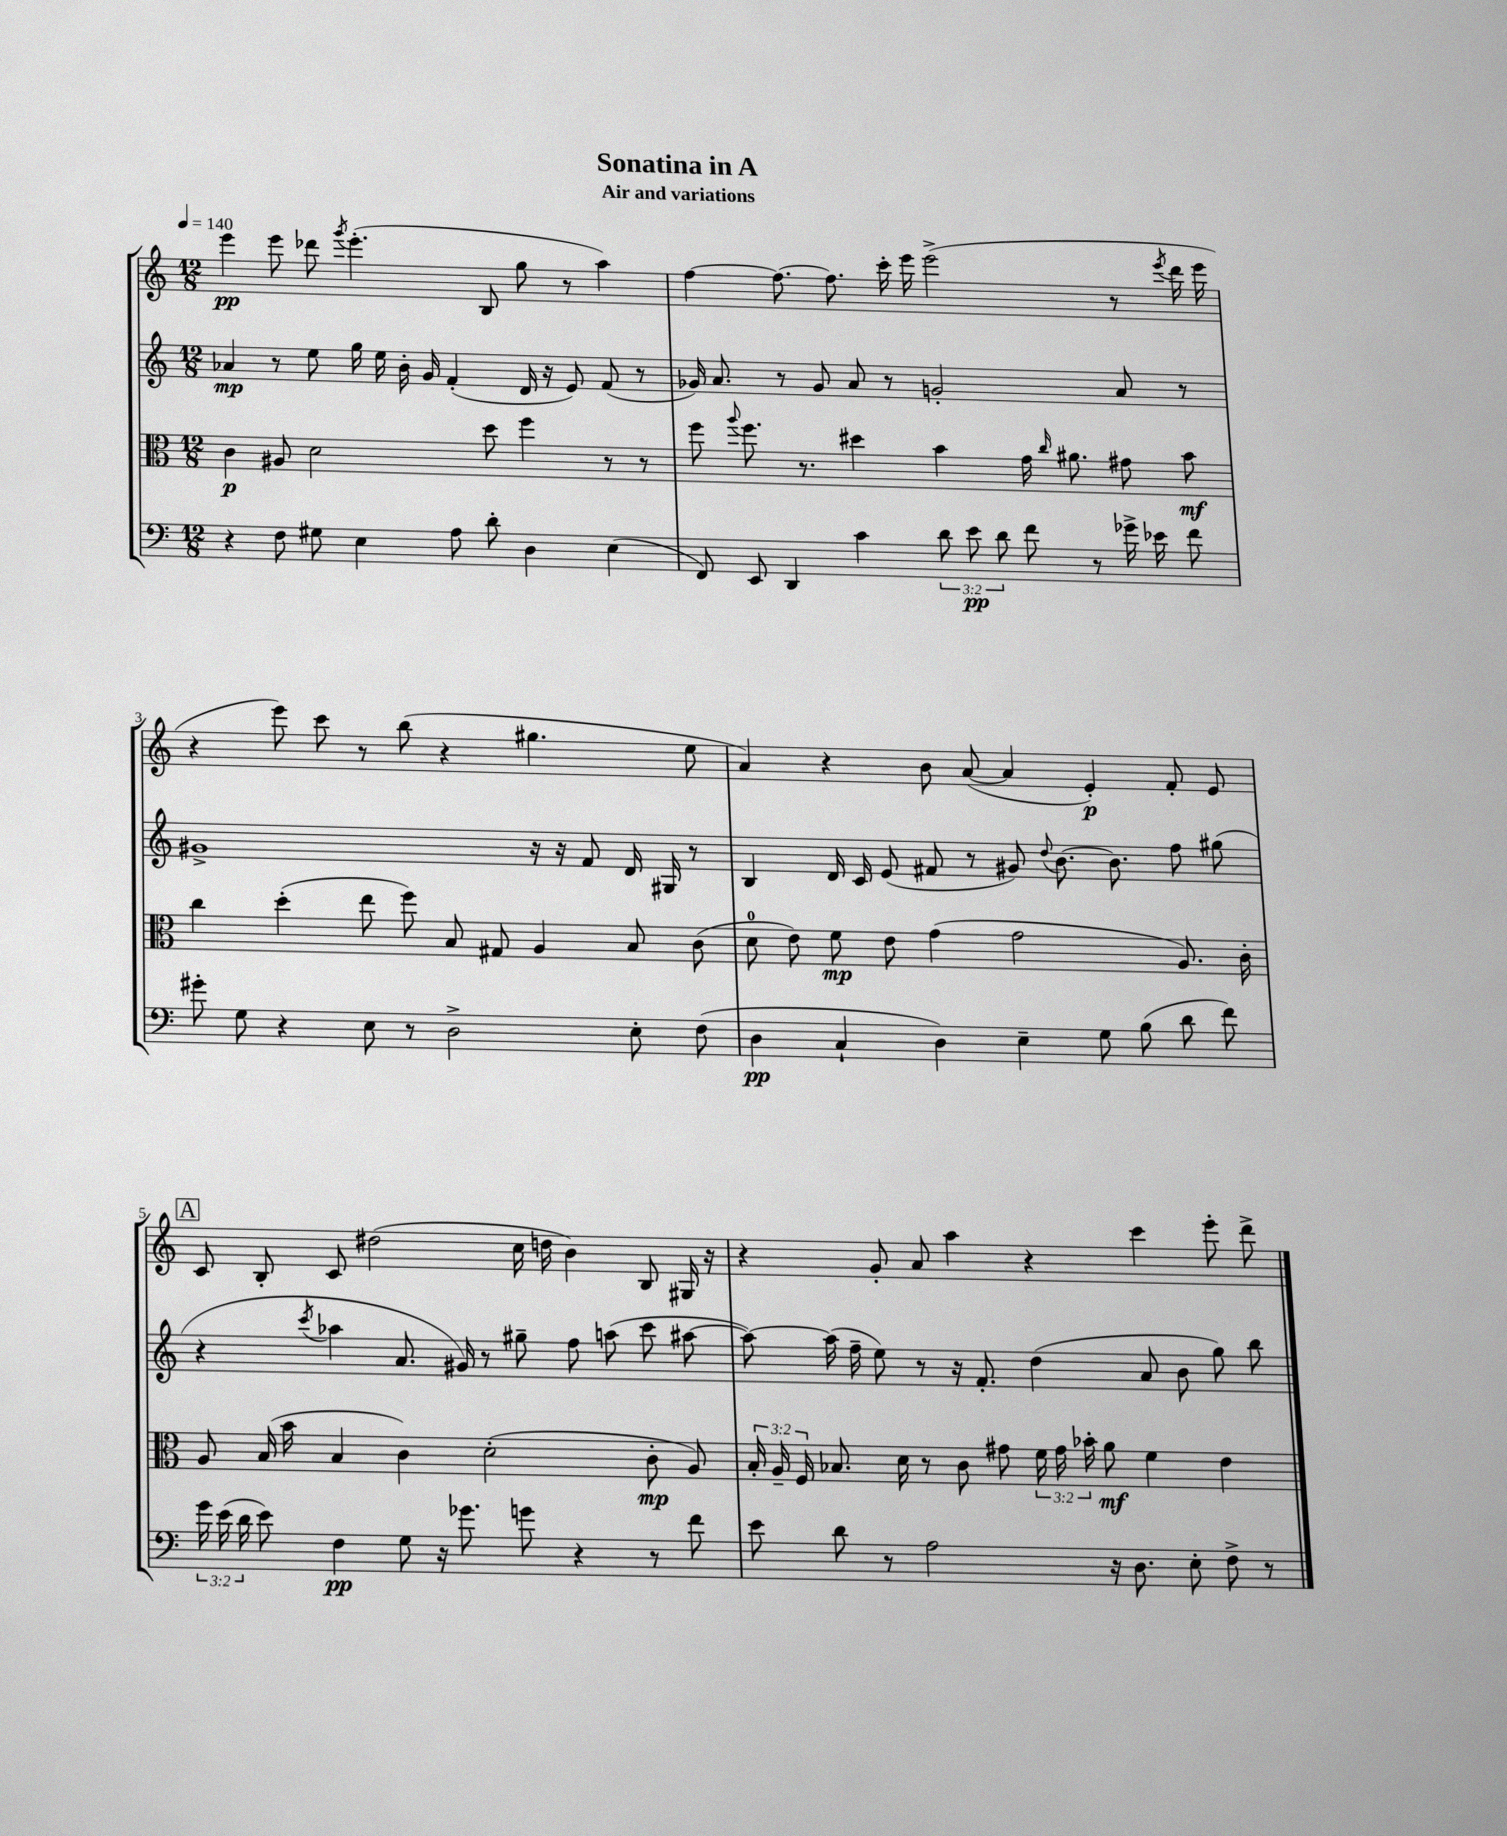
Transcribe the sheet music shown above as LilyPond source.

\header { title = "Sonatina in A" subtitle = "Air and variations" }
<<
\new StaffGroup <<
\new Staff = "s0" {
    \clef treble \key c \major \numericTimeSignature \time 12/8 \tempo 4 = 140
    \autoBeamOff e'''4\pp e'''8 des'''8 \acciaccatura { g'''8 } e'''4.-.( b8 g''8 r8 a''4) |
    f''4~ f''8.~ f''8. c'''16-. e'''16 e'''2->( r8 \acciaccatura { e'''8 } d'''16 e'''16 |
    r4 e'''8) c'''8 r8 b''8( r4 gis''4. e''8 |
    a'4) r4 b'8 a'8~( a'4 e'4-.\p) f'8-. e'8 |
    \mark \markup { \box "A" } c'8 b8-. c'8 dis''2( c''16 d''16 b'4) b8 gis16 r16 |
    r4 g'8-. a'8 a''4 r4 c'''4 e'''8-. d'''8-> \bar "|." |
}
\new Staff = "s1" {
    \clef treble \key c \major \numericTimeSignature \time 12/8
    \autoBeamOff aes'4\mp r8 e''8 g''16 e''16 b'16-. g'16 f'4-.( d'16 r16 e'8) f'8( r8 |
    ges'16) a'8. r8 ges'8 a'8 r8 g'2-. a'8 r8 |
    gis'1-> r16 r16 f'8 d'16 gis16 r8 |
    b4 d'16 c'16 e'8( fis'8 r8 gis'8) \appoggiatura { d''8 } b'8.~ b'8. f''8 gis''8( |
    \mark \markup { \box "A" } r4 \acciaccatura { c'''8 } aes''4 a'8. gis'16) r8 gis''8-- f''8 a''8( c'''8 ais''8~ |
    ais''8~) ais''16( f''16-- e''8) r8 r16 f'8.-. d''4( a'8 b'8 g''8) b''8 \bar "|." |
}
\new Staff = "s2" {
    \clef alto \key c \major \numericTimeSignature \time 12/8 \override Staff.TupletNumber.text = #tuplet-number::calc-fraction-text
    \autoBeamOff c'4\p ais8 d'2 d''8 f''4 r8 r8 |
    f''8 \appoggiatura { a''8 } f''8. r8. dis''4 b'4 g'16 \grace { c''16 } ais'8. gis'8 b'8\mf |
    c''4 d''4-.( e''8 f''8) b8 gis8 a4 b8 c'8( |
    d'8-0 e'8) f'8\mp e'8 g'4( g'2 a8.) c'16-. |
    \mark \markup { \box "A" } a8 b16( b'16 b4 c'4) d'2-.( c'8-.\mp a8) |
    \tuplet 3/2 { b16-. a16-- f16 } bes8. d'16 r8 c'8 gis'8 \tuplet 3/2 { f'16 gis'16 bes'16-. } a'8\mf f'4 e'4 \bar "|." |
}
\new Staff = "s3" {
    \clef bass \key c \major \numericTimeSignature \time 12/8 \override Staff.TupletNumber.text = #tuplet-number::calc-fraction-text
    \autoBeamOff r4 f8 gis8 e4 a8 d'8-. d4 e4( |
    f,8) e,8 d,4 c'4 \tuplet 3/2 { d'8 e'8\pp d'8 } f'8 r8 ges'16-> ees'16 f'8 |
    gis'8-. g8 r4 e8 r8 d2-> e8-. f8( |
    d4\pp c4-! d4) e4-- g8 b8( d'8 f'8) |
    \mark \markup { \box "A" } \tuplet 3/2 { g'16 e'16( d'16 } e'8) f4\pp g8 r16 ges'8. g'8 r4 r8 f'8 |
    e'8 d'8 r8 a2 r16 d8. e8-. f8-> r8 \bar "|." |
}
>>
>>
